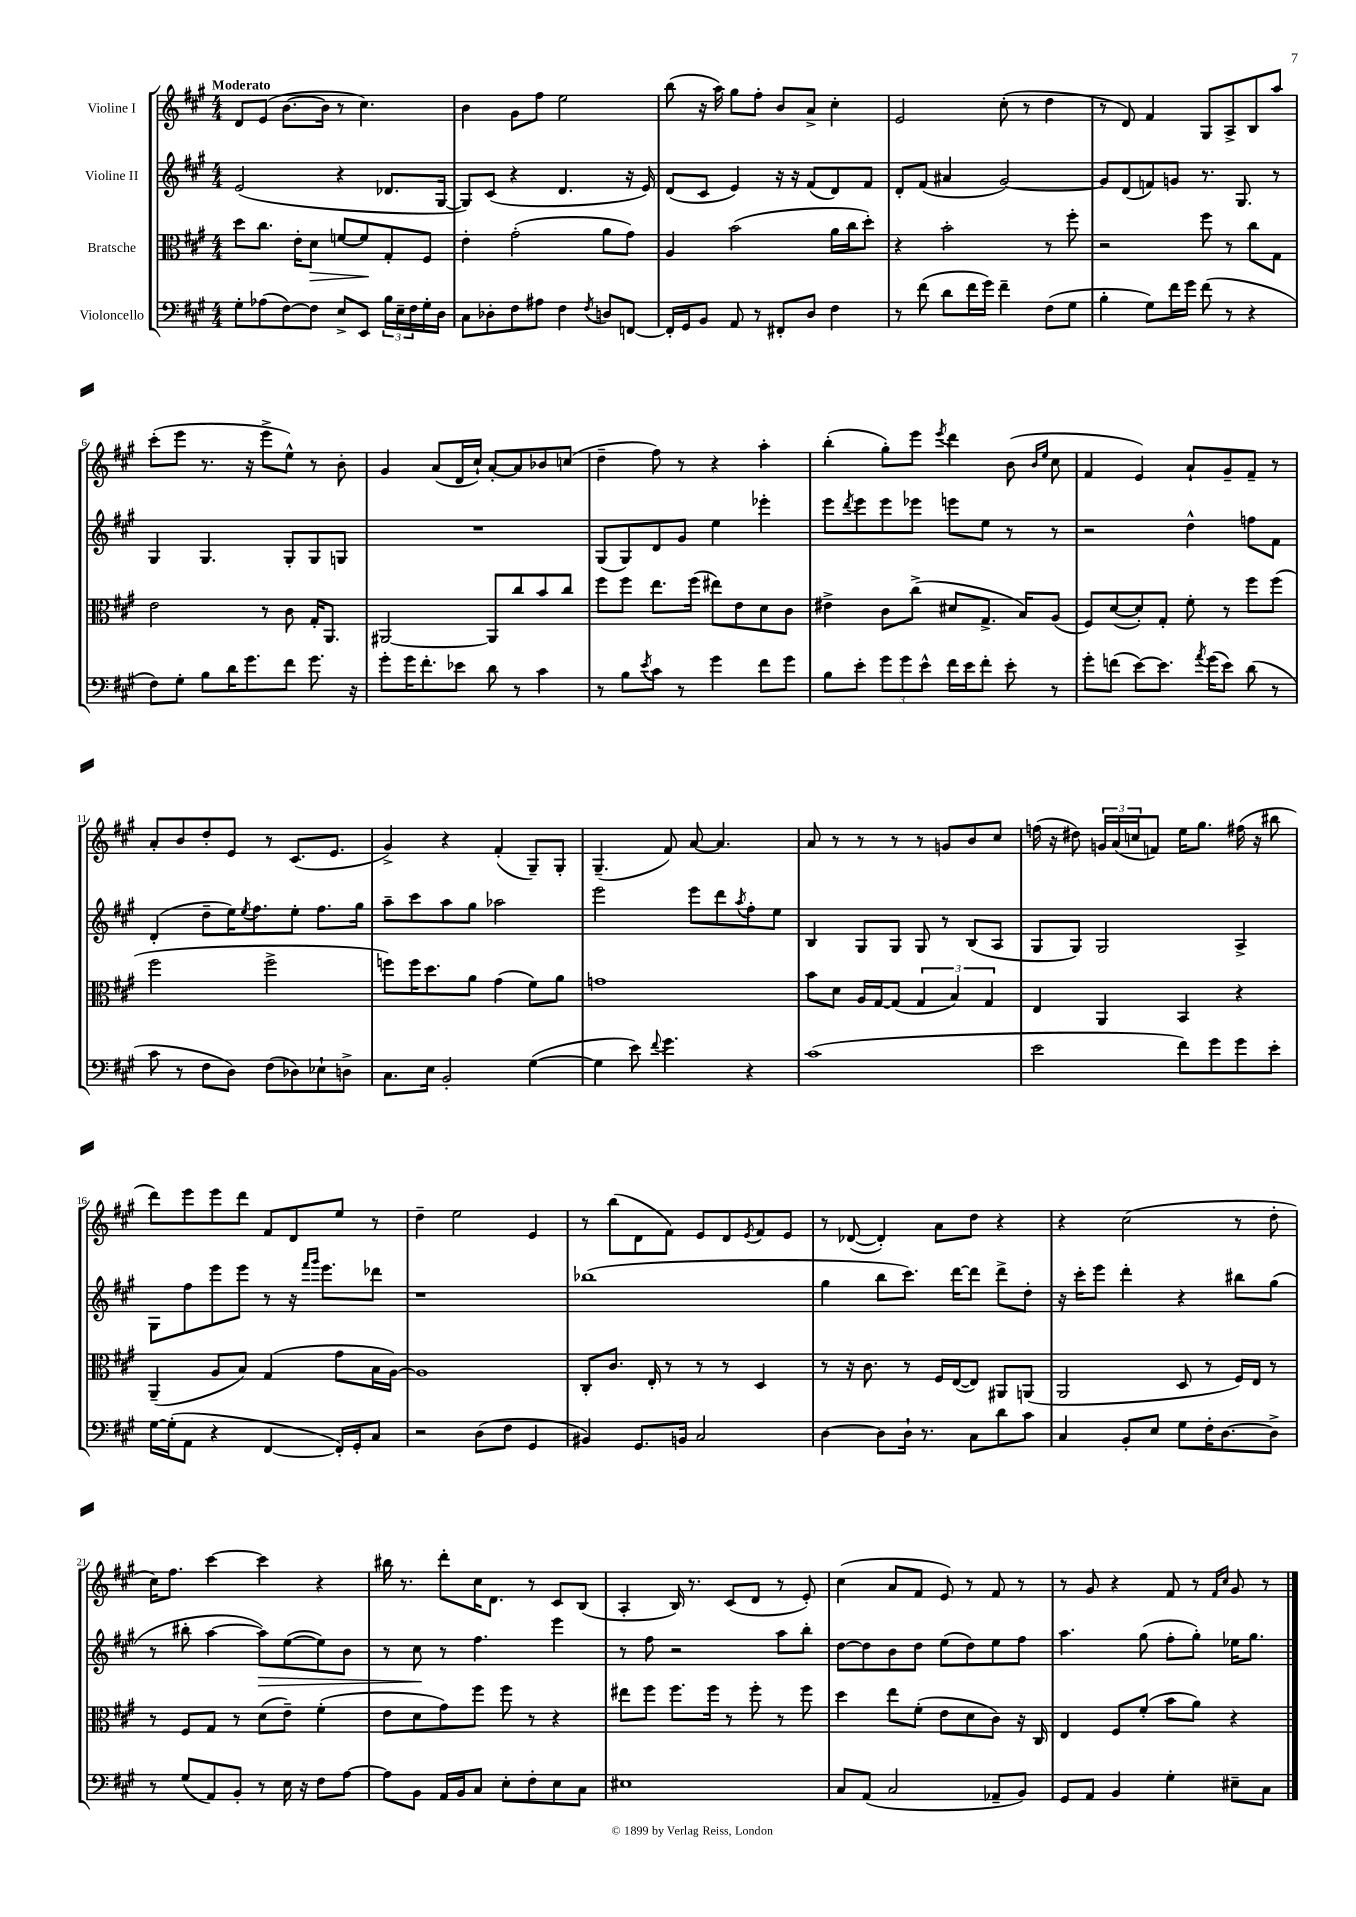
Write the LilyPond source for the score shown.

<<
\new StaffGroup <<
\new Staff = "s0" \with { instrumentName = "Violine I" } {
    \clef treble \key a \major \numericTimeSignature \time 4/4 \tempo "Moderato"
    d'8 e'8( b'8.~ b'16 r8 cis''4.) |
    b'4 gis'8 fis''8 e''2 |
    b''8( r16 a''16) gis''8 fis''8-. b'8 a'8-> cis''4-. |
    e'2 cis''8-.( r8 d''4 |
    r8 d'8) fis'4 gis8 a8-> b8 a''8 |
    cis'''8-.( e'''8 r8. r16 e'''8-> e''8-^) r8 b'8-. |
    gis'4 a'8( d'16 cis''16-!) a'8~-. a'8 bes'8 c''8( |
    d''4-- fis''8) r8 r4 a''4-. |
    b''4-.( gis''8-.) e'''8 \acciaccatura { e'''8 } d'''4 b'8( \grace { b'16 e''16 } cis''8 |
    fis'4 e'4) a'8-! gis'8-- fis'8-- r8 |
    a'8-. b'8 d''8-. e'8 r8 cis'8.( e'8. |
    gis'4->) r4 fis'4-.( gis8--) gis8-. |
    gis4.--( fis'8) a'8~ a'4. |
    a'8 r8 r8 r8 r8 g'8 b'8 cis''8 |
    f''16( r16 dis''8) \tuplet 3/2 { g'16 a'16( c''16 } f'8) e''16 gis''8. fis''16( r16 bis''8 |
    d'''8) e'''8 e'''8 d'''8 fis'8 d'8 e''8 r8 |
    d''4-- e''2 e'4 |
    r8 b''8( d'8 fis'8) e'8 d'8 \acciaccatura { e'8 } fis'8 e'8 |
    r8 des'8~( des'4-.) a'8 d''8 r4 |
    r4 cis''2( r8 d''8-. |
    cis''16) fis''8. cis'''4~ cis'''4 r4 |
    bis''16 r8. d'''8-. cis''16 d'8. r8 cis'8 b8( |
    a4-. b16) r8. cis'8( d'8 r8 e'8-.) |
    cis''4( a'8 fis'8 e'8) r8 fis'8 r8 |
    r8 gis'8 r4 fis'8 r8 \grace { fis'16 cis''16 } gis'8 r8 \bar "|." |
}
\new Staff = "s1" \with { instrumentName = "Violine II" } {
    \clef treble \key a \major \numericTimeSignature \time 4/4
    e'2( r4 des'8. gis16~ |
    gis8) cis'8( r4 d'4. r16 e'16) |
    d'8( cis'8 e'4) r16 r16 fis'8( d'8) fis'8 |
    d'8-. fis'8( ais'4 gis'2~) |
    gis'8 d'8( f'8) g'8 r8. gis8. r8 |
    gis4 gis4. gis8-. gis8 g8 |
    R1 |
    gis8( gis8) d'8 gis'8 e''4 ees'''4-. |
    e'''8 \acciaccatura { d'''8 } e'''8 e'''8 ees'''8 e'''8 e''8 r8 r8 |
    r2 d''4-^ f''8 fis'8 |
    d'4-.( d''8-- e''16) \acciaccatura { e''8 } fis''8. e''8-. fis''8. gis''16 |
    a''8-- cis'''8 a''8 gis''8 aes''2 |
    e'''2 e'''8 d'''8 \acciaccatura { a''8 } fis''8-. e''8 |
    b4 gis8 gis8 gis8 r8 b8( a8 |
    gis8 gis8) gis2 a4-> |
    gis8 fis''8 e'''8 e'''8 r8 r16 \grace { fis'''16 gis'''16 } e'''8. des'''8 |
    r1 |
    bes''1( |
    gis''4 b''8 cis'''8.) d'''16~ d'''8 d'''8-> d''8-. |
    r16 cis'''16-. e'''8 d'''4-. r4 bis''8 gis''8( |
    r8 bis''8-. a''4~ a''8\>) e''8~( e''8) b'8 |
    r8 cis''8\! r8 fis''4. e'''4 |
    r8 fis''8 r2 a''8 b''8-. |
    d''8~ d''8 b'8 d''8 e''8( d''8) e''8 fis''8 |
    a''4. gis''8( fis''8-. gis''8-.) ees''16 gis''8. \bar "|." |
}
\new Staff = "s2" \with { instrumentName = "Bratsche" } {
    \clef alto \key a \major \numericTimeSignature \time 4/4
    d''8 cis''8. e'16-. d'8\> f'8~ f'8\! gis8-. fis8 |
    e'4-. gis'2-.( a'8 gis'8) |
    a4 b'2( a'16 cis''16 d''8-.) |
    r4 b'2-. r8 fis''8-. |
    r2 fis''8 r8 cis''8 gis8 |
    e'2 r8 cis'8 gis16-. a,8. |
    ais,2~ ais,8 cis''8 b'8 cis''8 |
    fis''8 fis''8 e''8. fis''16( eis''8) e'8 d'8 cis'8 |
    eis'4-> cis'8 cis''8->( dis'8 gis8.-> b16) a8( |
    fis8) d'8~( d'8-.) gis8-. fis'8-. r8 fis''8 fis''8( |
    fis''2 fis''2-> |
    f''8) f''16 d''8. a'8 gis'4( fis'8) a'8 |
    g'1 |
    b'8 d'8 a16 gis16~ gis8( \tuplet 3/2 { gis4 b4) gis4 } |
    e4 a,4 b,4 r4 |
    a,4--( a8 b8) gis4( gis'8 b16 a16~) |
    a1 |
    cis8-. cis'8. e16-. r8 r8 r8 d4 |
    r8 r16 cis'8. r8 fis16 e16~( e8) ais,8 a,8( |
    a,2 d8 r8 fis16) e16 r8 |
    r8 fis8 gis8 r8 d'8( e'8--) fis'4-.( |
    e'8 d'8 gis'8) fis''8 fis''8 r8 r4 |
    eis''8 fis''8 fis''8. fis''16 r8 fis''8-. r8 fis''8 |
    d''4 e''8 fis'8-.( e'8 d'8 cis'8) r16 cis16 |
    e4 fis8 fis'8-.( b'8 a'8) r4 \bar "|." |
}
\new Staff = "s3" \with { instrumentName = "Violoncello" } {
    \clef bass \key a \major \numericTimeSignature \time 4/4
    gis8-. aes8( fis8~) fis8 e8-> e,8 \tuplet 3/2 { b16 e16-- fis16 } gis16-. d16 |
    cis8 des8-. fis8 ais8 fis4 \acciaccatura { fis8 } d8 f,8~ |
    f,16-. gis,16 b,8 a,8 r8 fis,8-. d8 fis4 |
    r8 fis'8( d'8 fis'16 gis'16) fis'4-- fis8( gis8 |
    b4-. gis8) fis'16 gis'16 fis'8( r8 r4 |
    fis8) gis8-. b8 d'16 gis'8. fis'8 gis'8. r16 |
    gis'8-. gis'16 fis'8.-. ees'8 d'8 r8 cis'4 |
    r8 b8 \acciaccatura { e'8 } cis'8 r8 gis'4 fis'8 gis'8 |
    b8 e'8-. \tuplet 3/2 { gis'8 gis'8 e'8-^ } fis'16 e'16 fis'8-. e'8-. r8 |
    gis'8-. f'8( e'8~) e'8. \acciaccatura { a'8 } gis'16( e'8) d'8( r8 |
    cis'8 r8 fis8 d8) fis8( des8) ees8-! d8-> |
    cis8. e16 b,2-. gis4~( |
    gis4 e'8) \appoggiatura { fis'8 } gis'4. r4 |
    cis'1( |
    e'2 fis'8) gis'8 gis'8 e'8-. |
    gis16~ gis16-.( a,8 r4 fis,4~ fis,16-.) gis,16-. cis8 |
    r2 d8( fis8 gis,4 |
    bis,4) gis,8. b,16 cis2 |
    d4~ d8 d16-! r8. cis8 d'8 cis'8 |
    cis4 b,8-. e8 gis8 fis16-. d8.~ d8-> |
    r8 gis8( a,8) b,8-. r8 e16 r16 fis8 a8~ |
    a8 b,8 a,16 b,16 cis8 e8-. fis8-. e8 cis8 |
    eis1 |
    cis8 a,8( cis2 aes,8-- b,8) |
    gis,8 a,8 b,4 gis4-. eis8-- cis8 \bar "|." |
}
>>
>>
